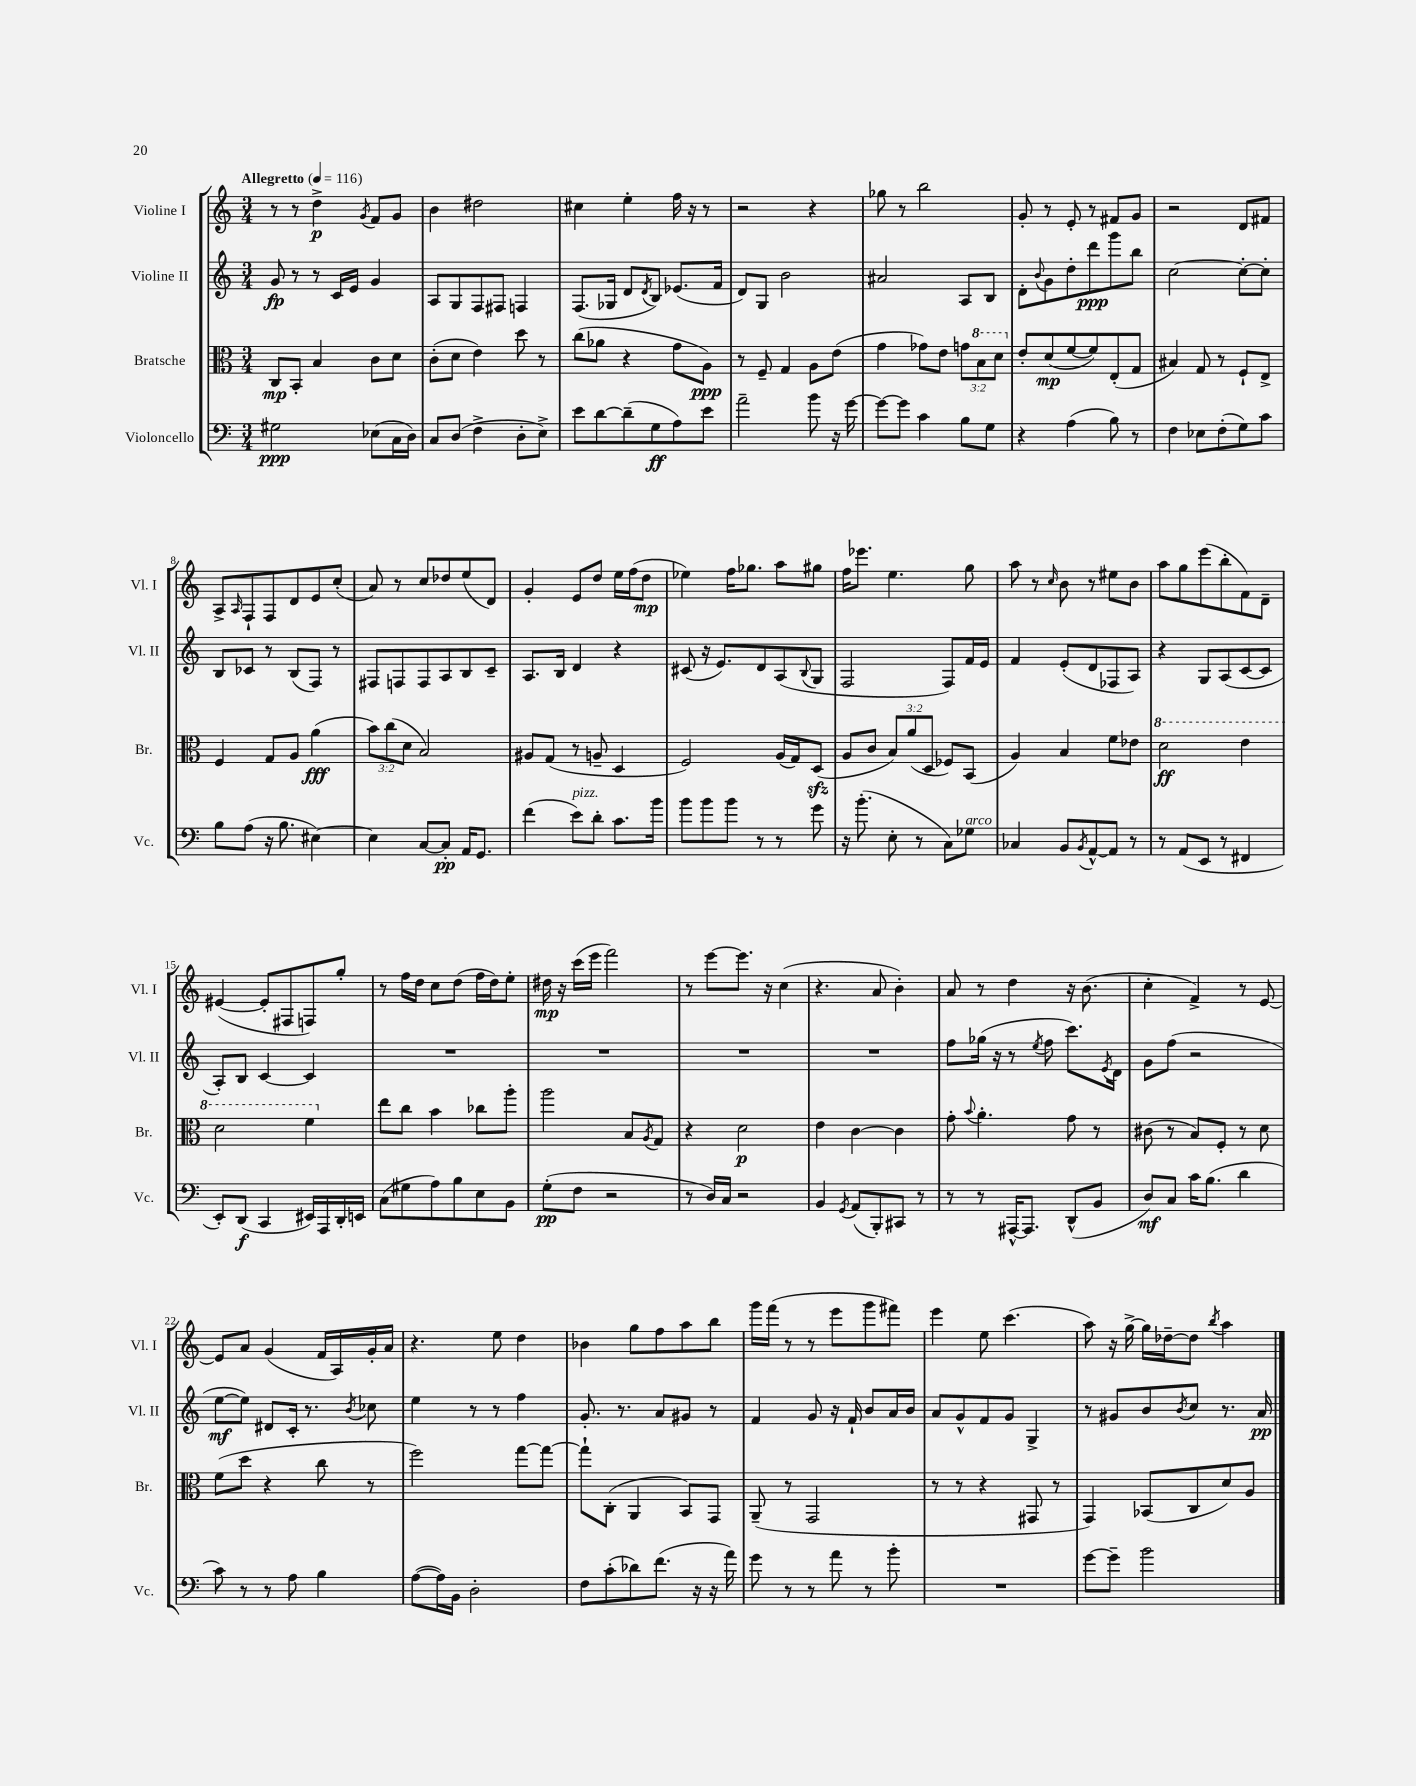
<<
\new StaffGroup <<
\new Staff = "s0" \with { instrumentName = "Violine I" shortInstrumentName = "Vl. I" } {
    \clef treble \key c \major \numericTimeSignature \time 3/4 \tempo "Allegretto" 4 = 116
    r8 r8 d''4->\p \acciaccatura { g'8 } f'8 g'8 |
    b'4 dis''2 |
    cis''4 e''4-. f''16 r16 r8 |
    r2 r4 |
    ges''8 r8 b''2 |
    g'8-. r8 e'8-. r8 fis'8 g'8 |
    r2 d'8 fis'8 |
    a8-> \grace { a16 } f8-! f8 d'8 e'8 c''8-.( |
    a'8) r8 c''8 des''8 e''8( d'8) |
    g'4-. e'8 d''8 e''16 f''16( d''8\mp |
    ees''4) f''16 ges''8. a''8 gis''8 |
    f''16 ees'''8. e''4. g''8 |
    a''8 r8 \grace { c''16 } b'8 r8 eis''8 b'8 |
    a''8 g''8 e'''8( b''8-. f'8) d'8-- |
    eis'4~( eis'8-. fis8 f8) g''8-. |
    r8 f''16 d''16 c''8 d''8( f''16 d''16) e''8-. |
    dis''16\mp r16 c'''16( e'''16 f'''2) |
    r8 e'''8~ e'''8. r16 c''4( |
    r4. a'8 b'4-.) |
    a'8 r8 d''4 r16 b'8.( |
    c''4-. f'4->) r8 e'8~ |
    e'8 a'8 g'4( f'16 a16) g'16-. a'16 |
    r4. e''8 d''4 |
    bes'4 g''8 f''8 a''8 b''8 |
    g'''16 f'''16( r8 r8 e'''8 g'''8 fis'''8) |
    e'''4 e''8 c'''4.( |
    a''8) r16 g''16~-> g''16 des''16~-- des''8 \acciaccatura { b''8 } a''4 \bar "|." |
}
\new Staff = "s1" \with { instrumentName = "Violine II" shortInstrumentName = "Vl. II" } {
    \clef treble \key c \major \numericTimeSignature \time 3/4
    g'8\fp r8 r8 c'16 e'16 g'4 |
    a8 g8 f8 fis8 f4 |
    f8.( ges16 d'8 \acciaccatura { d'8 } b8) ees'8.( f'16 |
    d'8) g8 b'2 |
    ais'2 a8 b8 |
    d'8-. \appoggiatura { b'8 } g'8 d''8-. d'''8\ppp g'''8 b''8 |
    c''2~ c''8~-. c''8-. |
    b8 ces'8 r8 b8( f8) r8 |
    fis8 f8 f8 a8 b8 c'8-- |
    a8. b16 d'4 r4 |
    cis'8( r16 e'8.) d'8 a8( \appoggiatura { b8 } g8 |
    f2 f8) f'16 e'16 |
    f'4 e'8-.( d'8 fes8 a8) |
    r4 g8 a8( c'8~ c'8 |
    a8-.) b8 c'4~ c'4 |
    R2. |
    R2. |
    R2. |
    R2. |
    f''8 ges''16( r16 r8 \acciaccatura { e''8 } f''8 c'''8.) \acciaccatura { e'8 } d'16 |
    g'8 f''8( r2 |
    e''8~\mf e''8) dis'8 c'16-. r8. \acciaccatura { b'8 } ces''8 |
    e''4 r8 r8 f''4 |
    g'8.-. r8. a'8 gis'8 r8 |
    f'4 g'8 r16 f'16-! b'8 a'16 b'16 |
    a'8 g'8-^ f'8 g'8 g4-> |
    r8 gis'8 b'8 \acciaccatura { b'8 } c''8 r8. a'16\pp \bar "|." |
}
\new Staff = "s2" \with { instrumentName = "Bratsche" shortInstrumentName = "Br." } {
    \clef alto \key c \major \numericTimeSignature \time 3/4 \override Staff.TupletNumber.text = #tuplet-number::calc-fraction-text
    c8\mp b,8-. b4 c'8 d'8 |
    c'8-.( d'8 e'4) d''8 r8 |
    c''8( aes'8 r4 g'8 a8\ppp) |
    r8 f8-- g4 a8 e'8( |
    g'4 ges'8) e'8 \tuplet 3/2 { g'8 \ottava #1 b'8 d''8 \ottava #0 } |
    e'8-. d'8\mp( f'8~ f'8) e8-.( g8 |
    bis4) g8 r8 f8-! e8-> |
    f4 g8 a8 a'4\fff( |
    \tuplet 3/2 { b'8) c''8( d'8 } b2) |
    ais8 g8( r8 a8-- d4 |
    f2) a16( g16) d8\sfz( |
    a8 c'8 \tuplet 3/2 { b8) a'8( d8 } fes8) b,8( |
    a4) b4 f'8 ees'8 |
    \ottava #1 d''2\ff e''4 |
    d''2 f''4 \ottava #0 |
    e''8 c''8 b'4 ces''8 a''8-. |
    a''2 b8 \acciaccatura { a8 } g8 |
    r4 d'2\p |
    e'4 c'4~ c'4 |
    g'8-. \appoggiatura { b'8 } a'4.-. g'8 r8 |
    cis'8( r8 b8) f8-. r8 d'8 |
    f'8( d''8 r4 c''8 r8 |
    f''2) g''8~ g''8~ |
    g''8-! c8-.( a,4 b,8) g,8 |
    a,8--( r8 g,2 |
    r8 r8 r4 gis,8 r8 |
    g,4) bes,8( c8 d'8) a8 \bar "|." |
}
\new Staff = "s3" \with { instrumentName = "Violoncello" shortInstrumentName = "Vc." } {
    \clef bass \key c \major \numericTimeSignature \time 3/4
    gis2\ppp ees8( c16 d16) |
    c8 d8( f4-> d8-. e8->) |
    e'8 d'8~ d'8--( g8\ff a8) e'8 |
    a'2-- b'8 r16 g'16~ |
    g'8~ g'8 c'4 b8 g8 |
    r4 a4( b8) r8 |
    f4 ees8 f8-.( g8) c'8 |
    b8 a8( r16 b8. eis4~) |
    eis4 c8~ c8-.\pp a,16 g,8. |
    f'4( e'8^\markup { \italic "pizz." }) d'8-. c'8. b'16 |
    b'8 b'8 b'8 r8 r8 g'8 |
    r16 b'8.-.( e8-. r8 c8) ges8^\markup { \italic "arco" } |
    ces4 b,8 \acciaccatura { b,8 } a,8~-^ a,8 r8 |
    r8 a,8( e,8 r8 fis,4 |
    e,8-.) d,8\f( c,4 eis,16) a,,16 d,16-. e,16 |
    c8( gis8 a8) b8 e8 b,8 |
    g8-.\pp( f8 r2 |
    r8 d16) c16 r2 |
    b,4 \acciaccatura { g,8 } a,8( b,,8-.) cis,8 r8 |
    r8 r8 ais,,16~-^ ais,,8. d,8-^( b,8 |
    d8\mf) c8 c'16 b8.( d'4 |
    c'8) r8 r8 a8 b4 |
    a8~( a16) b,16 d2-. |
    f8 c'8-.( des'8) f'8.( r16 r16 a'16) |
    g'8 r8 r8 a'8 r8 b'8-. |
    R2. |
    g'8~ g'8-- b'2 \bar "|." |
}
>>
>>
